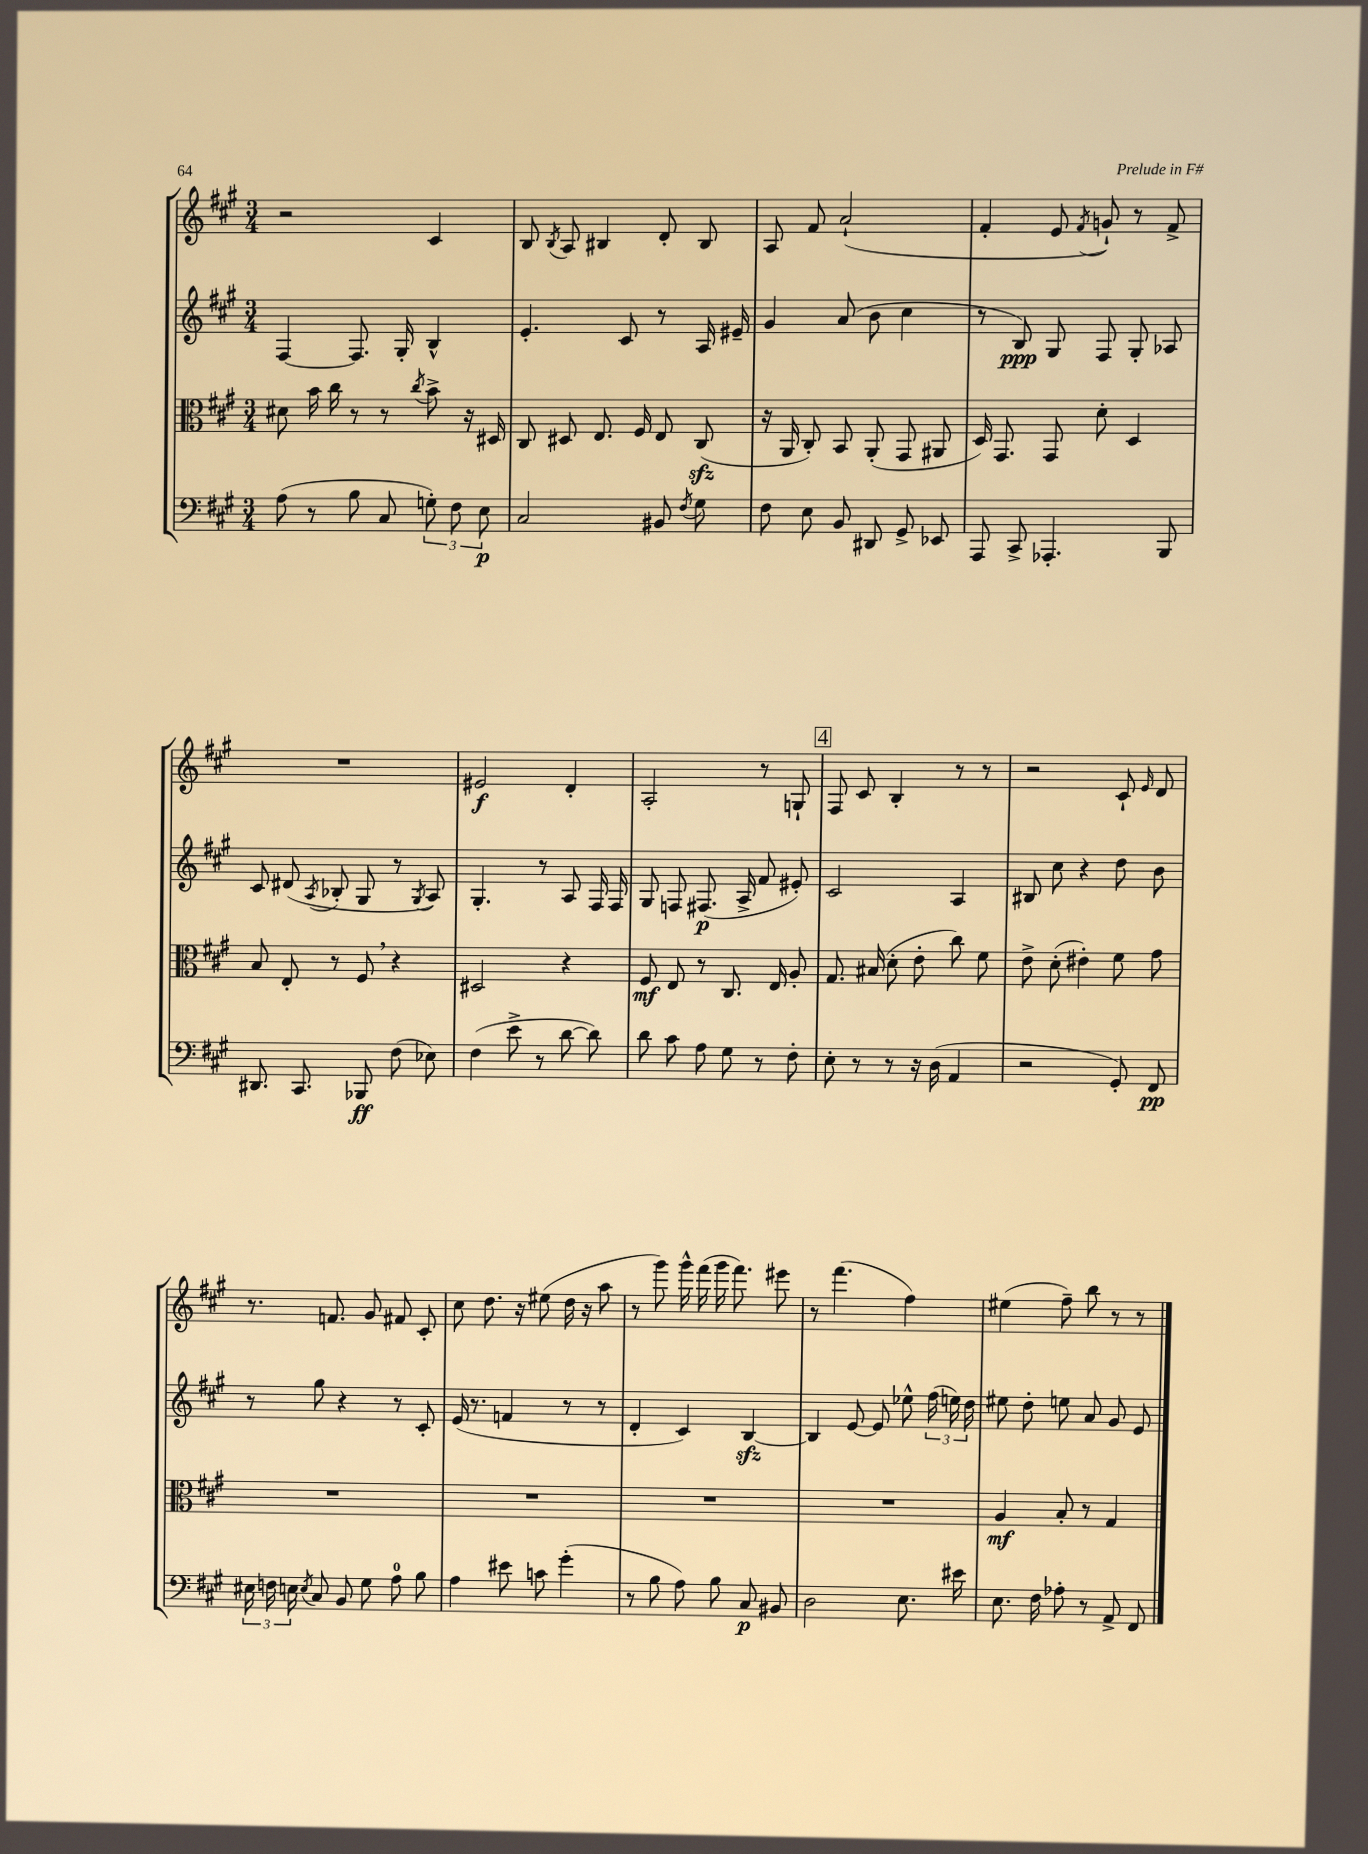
<<
\new StaffGroup <<
\new Staff = "s0" {
    \clef treble \key a \major \numericTimeSignature \time 3/4
    \autoBeamOff r2 cis'4 |
    b8 \acciaccatura { b8 } a8 bis4 d'8-. bis8 |
    a8 fis'8 a'2-!( |
    fis'4-. e'8 \acciaccatura { fis'8 } g'8-!) r8 fis'8-> |
    R2. |
    eis'2\f d'4-. |
    a2-. r8 g8-! |
    \mark \markup { \box "4" } fis8 cis'8 b4-. r8 r8 |
    r2 cis'8-! \grace { e'16 } d'8 |
    r8. f'8. gis'8 fis'8 cis'8-. |
    cis''8 d''8. r16 eis''8( d''16 r16 a''8 |
    r8 gis'''8) gis'''16-^ fis'''16( gis'''16 fis'''8.) eis'''8 |
    r8 fis'''4.( fis''4) |
    eis''4( fis''8--) b''8 r8 r8 \bar "|." |
}
\new Staff = "s1" {
    \clef treble \key a \major \numericTimeSignature \time 3/4
    \autoBeamOff fis4~ fis8. gis16-. b4-^ |
    e'4.-. cis'8 r8 a16 eis'16-- |
    gis'4 a'8( b'8 cis''4 |
    r8 b8\ppp) gis8 fis8 gis8-. aes8 |
    cis'8 dis'8( \acciaccatura { a8 } bes8-. gis8 r8 \acciaccatura { gis8 } a8) |
    gis4.-. r8 a8 fis16 fis16 |
    gis8 f8 fis8.\p( a16-> fis'8 eis'8-.) |
    \mark \markup { \box "4" } cis'2 a4 |
    bis8 cis''8 r4 d''8 b'8 |
    r8 gis''8 r4 r8 cis'8-. |
    e'16( r8. f'4 r8 r8 |
    d'4-. cis'4) b4~\sfz |
    b4 e'8~ e'8 ees''8-^ \tuplet 3/2 { fis''16( e''16) d''16 } |
    eis''8 d''8-. e''8 a'8 gis'8 e'8 \bar "|." |
}
\new Staff = "s2" {
    \clef alto \key a \major \numericTimeSignature \time 3/4
    \autoBeamOff dis'8 b'16 cis''16 r8 r8 \acciaccatura { cis''8 } b'8-> r16 dis16 |
    cis8 dis8 e8. fis16 e8 cis8\sfz( |
    r16 a,16 cis8-.) b,8 a,8-.( gis,8 ais,8 |
    d16) gis,8. gis,8 d'8-. d4 |
    b8 e8-. r8 fis8 \breathe r4 |
    dis2 r4 |
    fis8\mf e8 r8 cis8. e16 a8-. |
    \mark \markup { \box "4" } gis8. bis16( d'8-. e'8-. cis''8) fis'8 |
    e'8-> d'8-.( eis'4-.) fis'8 gis'8 |
    R2. |
    R2. |
    R2. |
    R2. |
    a4\mf b8-. r8 gis4 \bar "|." |
}
\new Staff = "s3" {
    \clef bass \key a \major \numericTimeSignature \time 3/4
    \autoBeamOff a8( r8 b8 cis8 \tuplet 3/2 { g8-.) fis8 e8\p } |
    cis2 bis,8 \acciaccatura { fis8 } gis8 |
    fis8 e8 b,8 dis,8 gis,8-> ees,8 |
    a,,8 cis,8-> aes,,4.-. b,,8 |
    dis,8. cis,8. bes,,8\ff fis8( ees8) |
    fis4( e'8-> r8 d'8~ d'8) |
    d'8 cis'8 a8 gis8 r8 fis8-. |
    \mark \markup { \box "4" } e8-. r8 r8 r16 d16( a,4 |
    r2 gis,8-.) fis,8\pp |
    \tuplet 3/2 { eis16 f16 e16 } \acciaccatura { e8 } cis8 b,8 gis8 a8-0 b8 |
    a4 eis'8 c'8 gis'4-.( |
    r8 b8 a8) b8 cis8\p bis,8 |
    d2 e8. eis'16 |
    e8. fis16 aes8-. r8 a,8-> fis,8 \bar "|." |
}
>>
>>
\layout { \context { \Score \remove "Bar_number_engraver" } }
